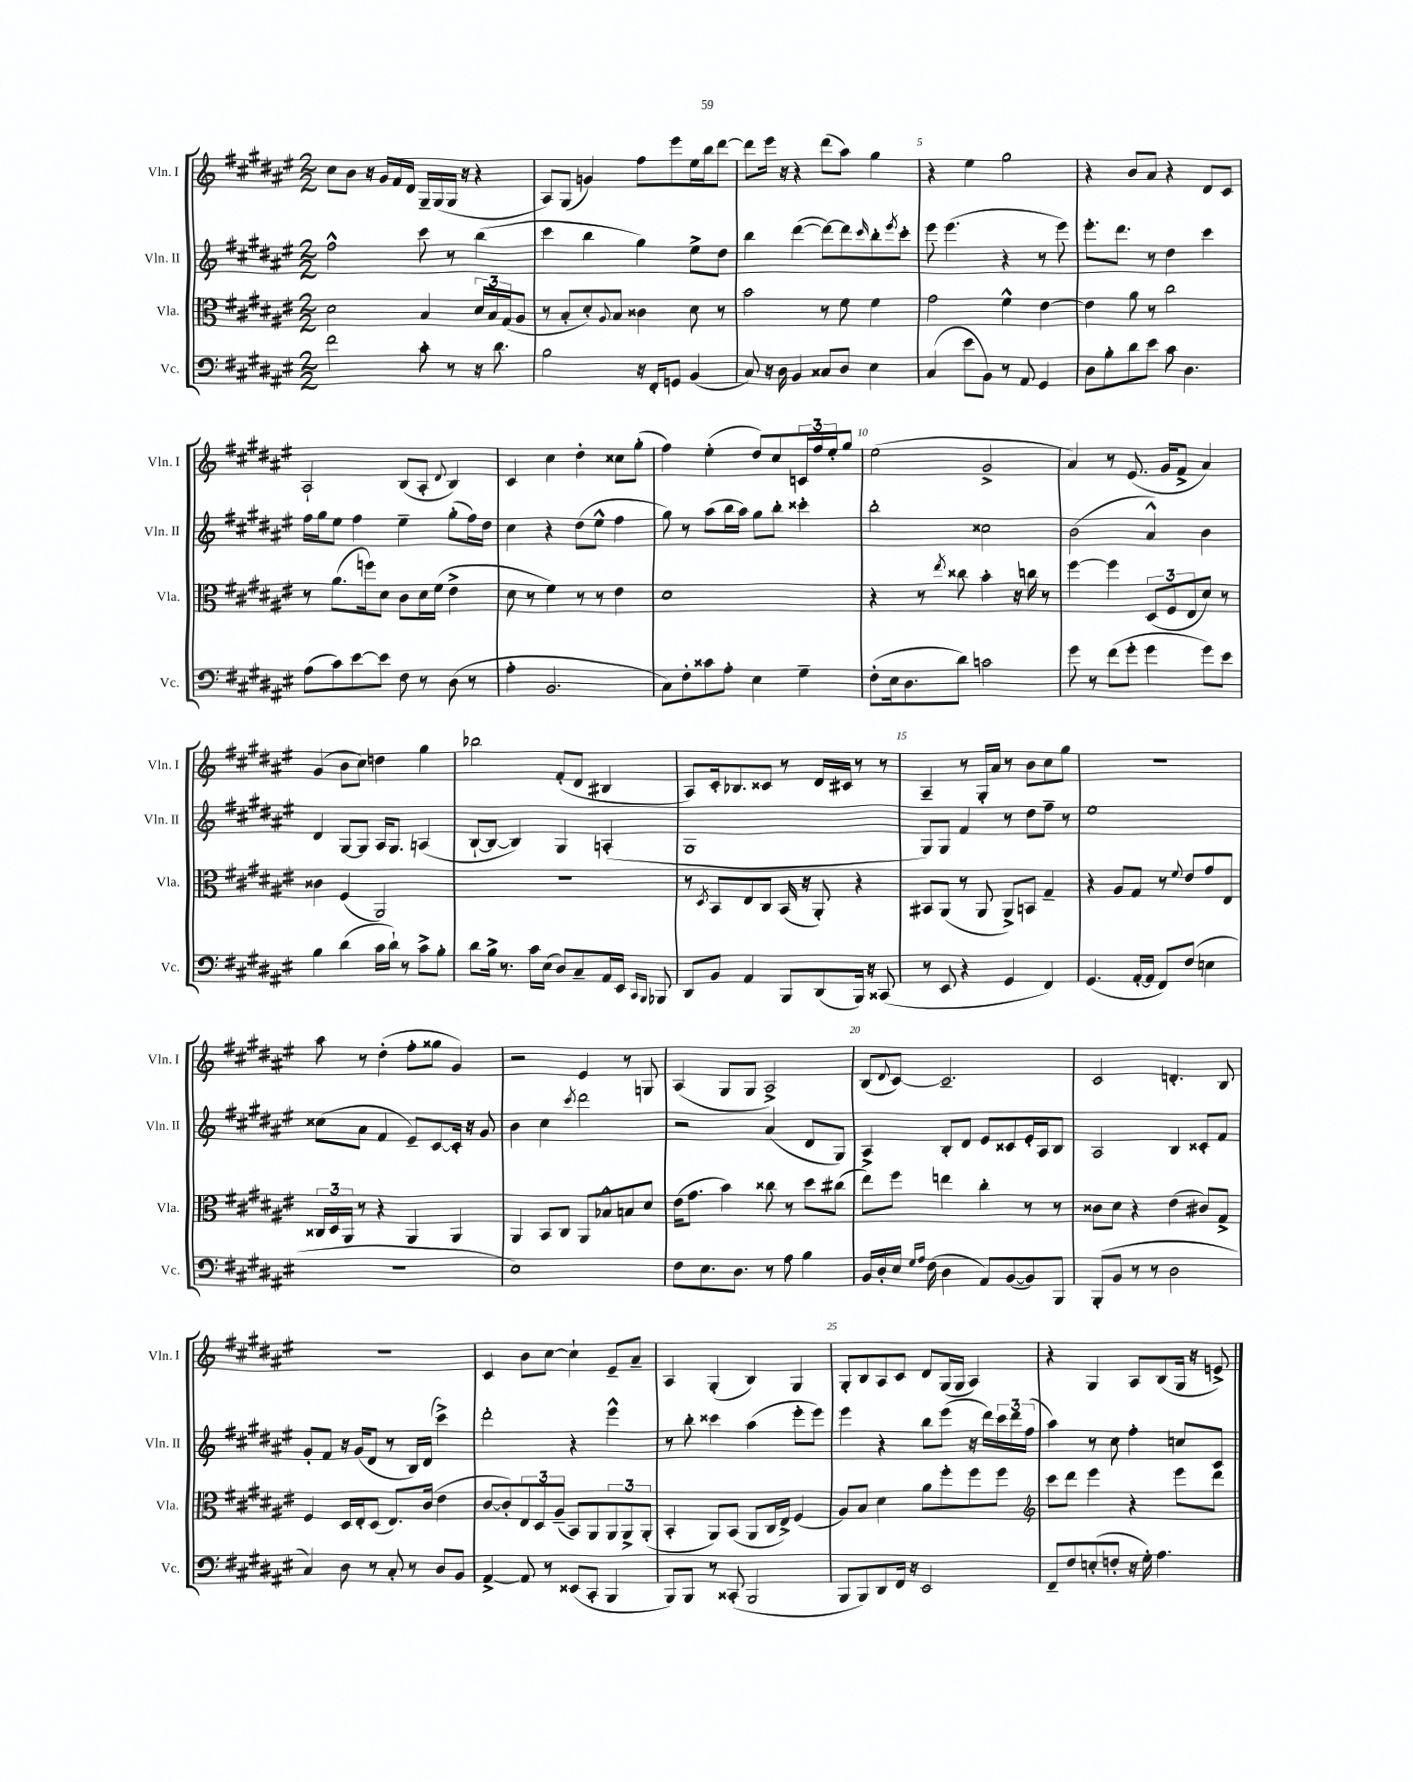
<<
\new StaffGroup <<
\new Staff = "s0" \with { instrumentName = "Vln. I" shortInstrumentName = "Vln. I" } {
    \clef treble \key fis \major \numericTimeSignature \time 2/2
    cis''8 b'8 r16 gis'16 fis'16 dis'16 gis16-- gis16( gis16 r16 r4 |
    ais8) gis8( g'4) fis''8 eis'''8 eis''16 b''16 dis'''8~ |
    dis'''8 eis'''16 r16 r4 dis'''8( ais''8) gis''4 |
    r4 eis''4 gis''2 |
    r4 b'8 ais'8 r4 dis'8 cis'8 |
    ais2-! b8( ais8-. \appoggiatura { dis'8 } b4) |
    cis'4 cis''4 dis''4-. cisis''8 gis''8-.( |
    fis''4) eis''4-.( dis''8) cis''8 \tuplet 3/2 { c'16 fis''16 eis''16-. } gis''8 |
    eis''2( gis'2-> |
    ais'4) r8 eis'8.( gis'16 fis'8-> ais'4) |
    gis'4( b'8 cis''8) d''4 gis''4 |
    bes''2 fis'8-.( dis'8 bis4 |
    ais8) cis'16-. bes8. cisis'8 r8 dis'16 cis'16 r8 r8 |
    ais4-- r8 gis16-. ais'16 r8 b'8 cis''8 gis''8 |
    R1 |
    ais''8 r8 dis''4-.( fis''8-. gisis''8 gis'4) |
    r2 eis'4 r8 g8 |
    ais4( gis8 gis8 ais2->) |
    b8( \appoggiatura { dis'8 } cis'8~) cis'2.-- |
    cis'2 d'4.-. b8 |
    r1 |
    cis'4 b'8 cis''8~ cis''4-! eis'8-- ais'8-- |
    ais4 gis4-.( b4) gis4 |
    gis8-. b8 ais8 cis'8 dis'8 gis16( gis16 ais4) |
    r4 gis4 ais8 b8( gis16 r16 e'8->) \bar "|." |
}
\new Staff = "s1" \with { instrumentName = "Vln. II" shortInstrumentName = "Vln. II" } {
    \clef treble \key fis \major \numericTimeSignature \time 2/2
    fis''2-^ cis'''8 r8 b''4( |
    cis'''4 b''4 gis''4) eis''8-> dis''8 |
    b''4 dis'''4~( dis'''8~) dis'''8 \grace { cis'''16 } b''8-. \acciaccatura { eis'''8 } cis'''8-. |
    eis'''8 eis'''4.( r4 r8 eis'''8) |
    eis'''8.-. dis'''8. r8 dis''4 cis'''4 |
    fis''16 gis''16 eis''8 fis''4 eis''4-- gis''8-.( fis''16) dis''16 |
    cis''4 r4 dis''8( eis''8-^ fis''4 |
    gis''8) r8 ais''8( b''16 ais''16) gis''8 b''8-. cisis'''4-. |
    b''2-. cisis''2 |
    b'2( ais'4-^) b'4 |
    dis'4 gis8~ gis8 ais16 gis8. a4( |
    b8~-! b8~ b4) gis4 a4-.( |
    gis1 |
    gis8) gis8 fis'4 r8 dis''8 fis''8-- r8 |
    eis''1 |
    cisis''8( ais'8 fis'4 eis'8--) cis'8~ cis'16-. r16 gis'8 |
    b'4 cis''4 \acciaccatura { cis'''8 } dis'''2 |
    r2 ais'4( dis'8 gis8) |
    ais4-> b8-. dis'8 eis'8 cisis'8 eis'16-. ais16 b8 |
    ais2 b4 cisis'8-. fis'8 |
    gis'8-. fis'8 r16 gis'16( dis'8 r8 b16) dis'16( cis'''4->) |
    dis'''2-. r4 eis'''4-^ |
    r8 b''8-. cisis'''4 ais''4( eis'''8-. eis'''8) |
    eis'''4 r4 b''8 eis'''8( r16 dis'''16) \tuplet 3/2 { cis'''16 dis'''16 fis''16( } |
    ais''4) r8 cis''8 fis''4-. c''8 cis'8 \bar "|." |
}
\new Staff = "s2" \with { instrumentName = "Vla." shortInstrumentName = "Vla." } {
    \clef alto \key fis \major \numericTimeSignature \time 2/2
    dis'2 b4 \tuplet 3/2 { dis'16 b16 gis16( } ais8 |
    r8 b8-. dis'8-.) \appoggiatura { ais8 } b8 cisis'4 dis'8 r8 |
    b'2 r8 fis'8 fis'4 |
    gis'2 fis'4-^ eis'4~ |
    eis'4 ais'8 r8 cis''2 |
    r8 ais'8.( f''16) dis'8 cis'8 dis'16 fis'16( eis'4-> |
    dis'8 r8 fis'4) r8 r8 eis'4 |
    dis'1 |
    r4 r8 \acciaccatura { eis''8 } cisis''8 b'4-. r16 c''16 r8 |
    fis''4~ fis''4 \tuplet 3/2 { dis8( fis8 eis8 } dis'8) r8 |
    cisis'4 fis4( ais,2) |
    r1 |
    r8 \acciaccatura { dis8 } b,8 eis8 cis8 b,16( r16 ais,8-.) r4 |
    bis,8 ais,8( r8 ais,8 ais,8->) b,8 gis4-- |
    r4 ais8 gis8 r8 \appoggiatura { fis'8 } eis'8 gis'8 eis8 |
    \tuplet 3/2 { cisis16 dis16 ais,16 } r8 r4 ais,4 ais,4 |
    ais,4 b,8 cis8 ais,8 bes8-^ b8 dis'8 |
    eis'16( gis'8. b'4) cisis''8 r8 dis''8 cis''8( |
    eis''8) fis''8 e''4 cis''4-. r8 r8 |
    cisis'8 dis'8 r4 eis'4( cis'8) gis8-> |
    fis4 dis16 eis16-. dis8( eis8.) cis'16( eis'4 |
    cis'8~ cis'8-.) \tuplet 3/2 { eis8 dis8 ais8--( } b,8) ais,8 \tuplet 3/2 { ais,8 ais,8-> ais,8-.( } |
    b,4-. ais,8) b,8( ais,8 cis16 eis16->) fis4( |
    ais8) b8 dis'4 ais'8 fis''8-. fis''8 fis''8 |
    \clef treble cis'''8 dis'''8 eis'''4 r4 eis'''8 dis'''8 \bar "|." |
}
\new Staff = "s3" \with { instrumentName = "Vc." shortInstrumentName = "Vc." } {
    \clef bass \key fis \major \numericTimeSignature \time 2/2
    fis'2 cis'8-. r8 r16 dis'8. |
    b2 r16 fis,16-. g,8 b,4( |
    cis8) r16 dis16 b,4 cisis8 dis8 eis4 |
    cis4( eis'8 b,8) r8 ais,8 gis,4 |
    dis8 b8-. dis'8 eis'8 cis'8 dis4. |
    ais8( cis'8) eis'8~ eis'8 fis8 r8 dis8( r8 |
    ais4-. b,2. |
    cis8) fis8-. cisis'8 ais8-. eis4 gis4-- |
    fis8-.( eis16 dis8. dis'8) c'2 |
    gis'8 r8 fis'8( gis'8-. gis'4 gis'8) eis'8 |
    b4 dis'4( cis'16 dis'16-!) r8 cis'8-> b8-. |
    dis'8 b16-> r8. cis'16 eis16( dis8) cis8-- ais,16 eis,16 \grace { cis,16 b,,16 } bes,,8 |
    dis,8 b,8 ais,4 b,,8 dis,8( b,,16) r16 cisis,8( |
    r8 eis,8 r4 gis,4 fis,4) |
    gis,4.( ais,16~-. ais,16 fis,8) fis8( e4 |
    r1 |
    eis1) |
    fis8 eis8. dis8. r8 ais8 b4 |
    b,16 dis16-. eis16 \grace { gis16 ais16 } fis16( dis4 ais,8) b,8~( b,8) b,,8 |
    b,,8-.( b,8 r8 r8 dis2 |
    cis4) dis8 r8 cis8-. r8 dis8 b,8 |
    ais,4~-> ais,8 r8 eisis,8( cis,8-. b,,4 |
    b,,8) b,,8 r8 cisis,8-.( b,,2 |
    b,,8 b,,8) dis,8 fis,16 r16 eis,2 |
    fis,8-- fis8 e8-.( f8-. r16 gis16-.) ais4. \bar "|." |
}
>>
>>
\layout { \context { \Score currentBarNumber = #2 \override BarNumber.break-visibility = ##(#f #t #t) barNumberVisibility = #(every-nth-bar-number-visible 5) } }
